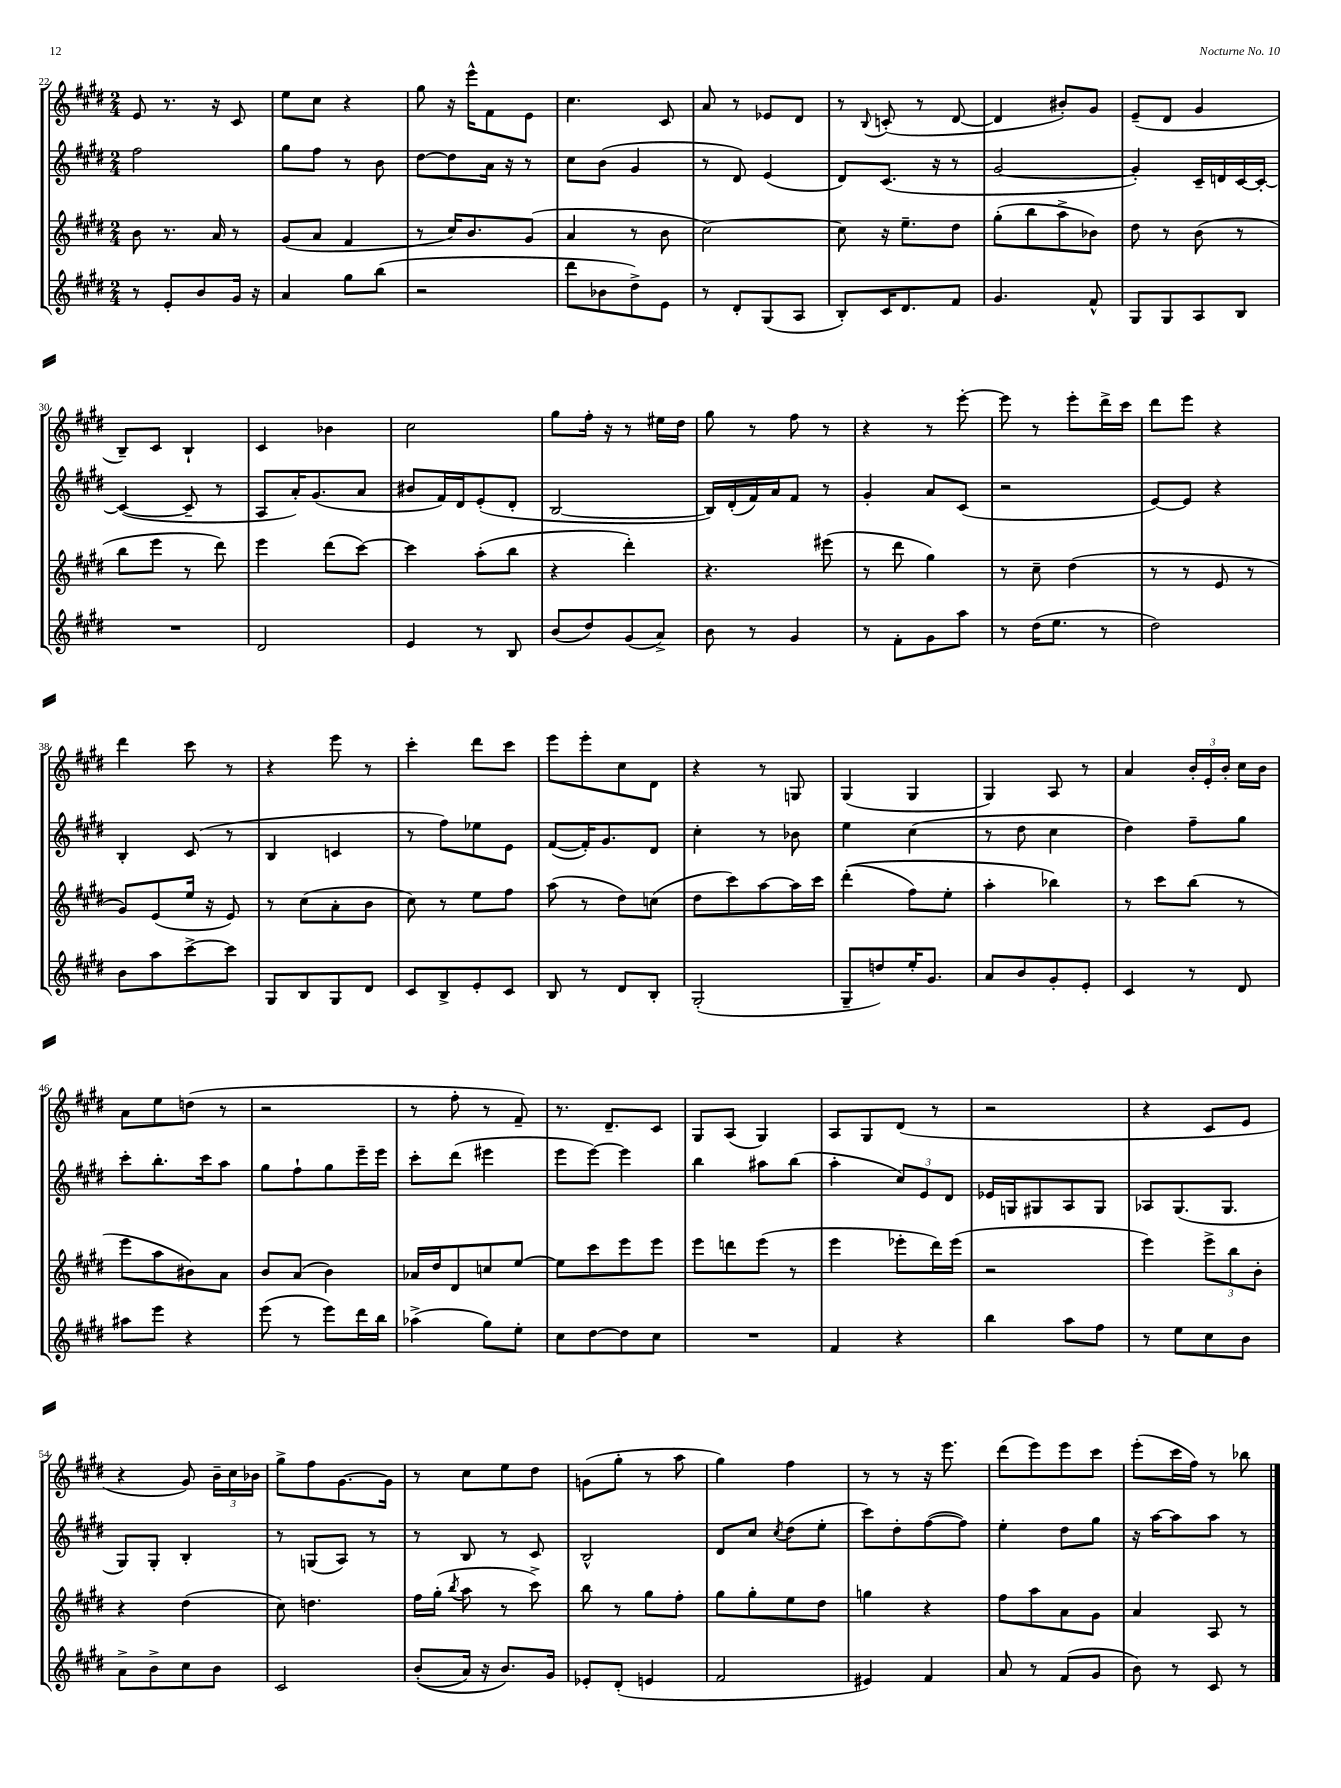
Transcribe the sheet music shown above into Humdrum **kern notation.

**kern	**kern	**kern	**kern
*staff4	*staff3	*staff2	*staff1
*clefG2	*clefG2	*clefG2	*clefG2
*k[f#c#g#d#]	*k[f#c#g#d#]	*k[f#c#g#d#]	*k[f#c#g#d#]
*M2/4	*M2/4	*M2/4	*M2/4
8r	8b\	2ff#\	8e/
8e'/L	8.r	.	8.r
8b/	.	.	.
.	16a/	.	16r
16g#/Jk	8r	.	8c#/
16r	.	.	.
=	=	=	=
4a/	(8g#/L	8gg#\L	8ee\L
.	8a/J	8ff#\J	8cc#\J
8gg#\L	4f#/	8r	4r
(8bb\J	.	8b\	.
=	=	=	=
2r	8r	[8dd#\L	8gg#\
.	16cc#/LK)	8dd#\]	16r
.	8.b/	.	16eee^^\LK
.	.	16a\Jk	8f#\
.	.	16r	.
.	(8g#/J	8r	8e\J
=	=	=	=
8ddd#\L	4a/	8cc#\L	4.cc#\
8b-\	.	(8b\J	.
8dd#^\)	8r	4g#/	.
8e\J	8b\	.	8c#/
=	=	=	=
8r	[2cc#\)	8r	8a/
8d#'/L	.	8d#/)	8r
(8G#/	.	(4e/	8e-/L
8A/J	.	.	8d#/J
=	=	=	=
8B'/L)	8cc#\]	8d#/L)	8r
.	.	.	8qqB/
16c#/K	16r	(8.c#/J	(8c'/
8.d#/	8.ee~\L	.	.
.	.	.	8r
.	.	16r	.
8f#/J	8dd#\J	8r	[8d#/
=	=	=	=
4.g#/	(8gg#'\L	[2g#/	4d#/]
.	8bb\	.	.
.	8aa^\	.	8b#'/L)
8f#^^/	8b-\J)	.	8g#/J
=	=	=	=
8G#/L	8dd#\	4g#'/])	(8e~/L
8G#/	8r	.	8d#/J
8A/	(8b\	16c#~/LL	4g#/
.	.	16d/	.
8B/J	8r	[16c#/	.
.	.	16c#'/_JJ	.
=	=	=	=
2r	8bb\L	(4c#/_	8B~/L)
.	8eee\J	.	8c#/J
.	8r	8c#~/]	4B`/
.	8ddd#\)	8r	.
=	=	=	=
2d#/	4eee\	8A/L	4c#/
.	.	16a'/K)	.
.	.	(8.g#/	.
.	(8ddd#\L	.	4b-\
.	[8ccc#\J)	8a/J	.
=	=	=	=
4e/	4ccc#\]	8b#/L	2cc#\
.	.	16f#/L)	.
.	.	16d#/J	.
8r	(8aa'\L	(8e'/	.
8B/	8bb\J	8d#'/J	.
=	=	=	=
(8b/L	4r	[2B/	8gg#\L
8dd#/)	.	.	16ff#'\Jk
.	.	.	16r
(8g#/	4ddd#'\)	.	8r
8a^/J)	.	.	16ee#\LL
.	.	.	16dd#\JJ
=	=	=	=
8b\	4.r	16B/]LL)	8gg#\
.	.	(16d#'/	.
8r	.	16f#/)	8r
.	.	16a/J	.
4g#/	.	8f#/J	8ff#\
.	(8eee#\	8r	8r
=	=	=	=
8r	8r	4g#'/	4r
8f#'\L	8ddd#\	.	.
8g#\	4gg#\)	8a/L	8r
8aa\J	.	(8c#/J	[8eee'\
=	=	=	=
8r	8r	2r	8eee\]
(16dd#\LK	8cc#~\	.	8r
8.ee\J	.	.	.
.	(4dd#\	.	8eee'\L
8r	.	.	16ddd#^\L
.	.	.	16ccc#\JJ
=	=	=	=
2dd#\)	8r	[8e/L)	8ddd#\L
.	8r	8e/]J	8eee\J
.	8e/	4r	4r
.	8r	.	.
=	=	=	=
8b\L	8g#/L)	4B'/	4ddd#\
8aa\	(8e/	.	.
[8ccc#^\	16ee/Jk	(8c#/	8ccc#\
.	16r	.	.
8ccc#\]J	8e/)	8r	8r
=	=	=	=
8G#/L	8r	4B/	4r
8B/	(8cc#\L	.	.
8G#/	8a'\	4c/	8eee\
8d#/J	8b\J	.	8r
=	=	=	=
8c#/L	8cc#\)	8r	4ccc#'\
8B^/	8r	8ff#\L)	.
8e'/	8ee\L	8ee-\	8ddd#\L
8c#/J	8ff#\J	8e\J	8ccc#\J
=	=	=	=
8B/	(8aa\	([8f#/L	8eee\L
8r	8r	16f#'/]K)	8eee'\
.	.	8.g#/	.
8d#/L	8dd#\L)	.	8cc#\
8B'/J	(8cc\J	8d#/J	8d#\J
=	=	=	=
(2G#'/	8dd#\L	4cc#'\	4r
.	8ccc#\)	.	.
.	[8aa\	8r	8r
.	16aa\]L	8b-\	8G/
.	16ccc#\JJ	.	.
=	=	=	=
8G#~/L	&((4ddd#'\	4ee\	(4G#/
8dd/)	.	.	.
16ee'/K	8ff#\L)	(4cc#\	4G#/
8.g#/J	.	.	.
.	8ee'\J	.	.
=	=	=	=
8a/L	4aa'\	8r	4G#/)
8b/	.	8dd#\	.
8g#'/	4bb-\&)	4cc#\	8A/
8e'/J	.	.	8r
=	=	=	=
4c#/	8r	4dd#\)	4a/
.	8ccc#\L	.	.
8r	(8bb\J	8ff#~\L	24b'/LL
.	.	.	24e'/
.	.	.	24b'/JJ
8d#/	8r	8gg#\J	16cc#\LL
.	.	.	16b\JJ
=	=	=	=
8aa#\L	8eee\L	8ccc#'\L	8a\L
8eee\J	8aa\	8.bb'\	8ee\
4r	8b#\)	.	(8dd\J
.	.	16ccc#\k	.
.	8a\J	8aa\J	8r
=	=	=	=
(8eee\	8b/L	8gg#\L	2r
8r	(8a/J	8ff#`\	.
8eee\L)	4b\)	8gg#\	.
16ddd#\L	.	16eee~\L	.
16bb\JJ	.	16eee\JJ	.
=	=	=	=
(4aa-^\	16a-/LL	8ccc#'\L	8r
.	16dd#/J	.	.
.	8d#/	(8ddd#\J	8ff#'\
8gg#\L)	8cc/	4eee#\	8r
8ee'\J	[8ee/J	.	8f#~/)
=	=	=	=
8cc#\L	8ee\]L	8eee\L	8.r
[8dd#\	8ccc#\	[8eee\J)	.
.	.	.	8.d#~/L
8dd#\]	8eee\	4eee\]	.
8cc#\J	8eee\J	.	8c#/J
=	=	=	=
2r	8eee\L	4bb\	8G#/L
.	8ddd\	.	(8A/J
.	(8eee\J	8aa#\L	4G#/)
.	8r	(8bb\J	.
=	=	=	=
4f#/	4eee\	4aa'\	8A/L
.	.	.	8G#/
4r	8eee-'\L	12cc#/L)	(8d#/J
.	.	12e/	.
.	16ddd#\L)	.	8r
.	.	12d#/J	.
.	(16eee-\JJ	.	.
=	=	=	=
4bb\	2r	16e-/LL	2r
.	.	16G/J	.
.	.	8G#/	.
8aa\L	.	8A/	.
8ff#\J	.	8G#/J	.
=	=	=	=
8r	4eee\)	8A-/L	4r
8ee\L	.	(8.G#/	.
8cc#\	12eee^\L	.	8c#/L
.	.	8.G#/J	.
.	12bb\	.	.
8b\J	.	.	8e/J
.	12b'\J	.	.
=	=	=	=
8a^\L	4r	8G#/L)	4r
8b^\	.	8G#'/J	.
8cc#\	(4dd#\	4B'/	8g#/)
8b\J	.	.	24b~\LL
.	.	.	24cc#\
.	.	.	24b-\JJ
=	=	=	=
2c#/	8cc#\)	8r	8gg#^\L
.	4.dd\	(8G/L	8ff#\
.	.	8A/J)	[8.g#\
.	.	8r	.
.	.	.	16g#\]Jk
=	=	=	=
&((8b'/L	16ff#\LL	8r	8r
.	(16gg#'\JJ	.	.
.	8qbb/	.	.
16a/Jk)	8aa\	8B/	8cc#\L
16r	.	.	.
8.b/L&)	8r	8r	8ee\
.	8ccc#^\)	8c#/	8dd#\J
16g#/Jk	.	.	.
=	=	=	=
8e-'/L	8bb\	2B^^/	(8g\L
(8d#'/J	8r	.	8gg#'\J
4e/	8gg#\L	.	8r
.	8ff#'\J	.	8aa\
=	=	=	=
2f#/	8gg#\L	8d#/L	4gg#\)
.	8gg#'\	8cc#/J	.
.	.	8qcc#/	.
.	8ee\	(8dd#\L	4ff#\
.	8dd#\J	8ee'\J	.
=	=	=	=
4e#/)	4gg\	8ccc#\L)	8r
.	.	8dd#'\	8r
4f#/	4r	([8ff#\	16r
.	.	.	8.eee\
.	.	8ff#\]J)	.
=	=	=	=
8a/	8ff#\L	4ee'\	(8ddd#\L
8r	8aa\	.	8eee\)
(8f#/L	8a\	8dd#\L	8eee\
8g#/J	8g#\J	8gg#\J	8ccc#\J
=	=	=	=
8b\)	4a/	16r	(8eee'\L
.	.	[16aa\LK	.
8r	.	8aa\]	16ccc#\L
.	.	.	16ff#\JJ)
8c#/	8A/	8aa\J	8r
8r	8r	8r	8bb-\
==	==	==	==
*-	*-	*-	*-
